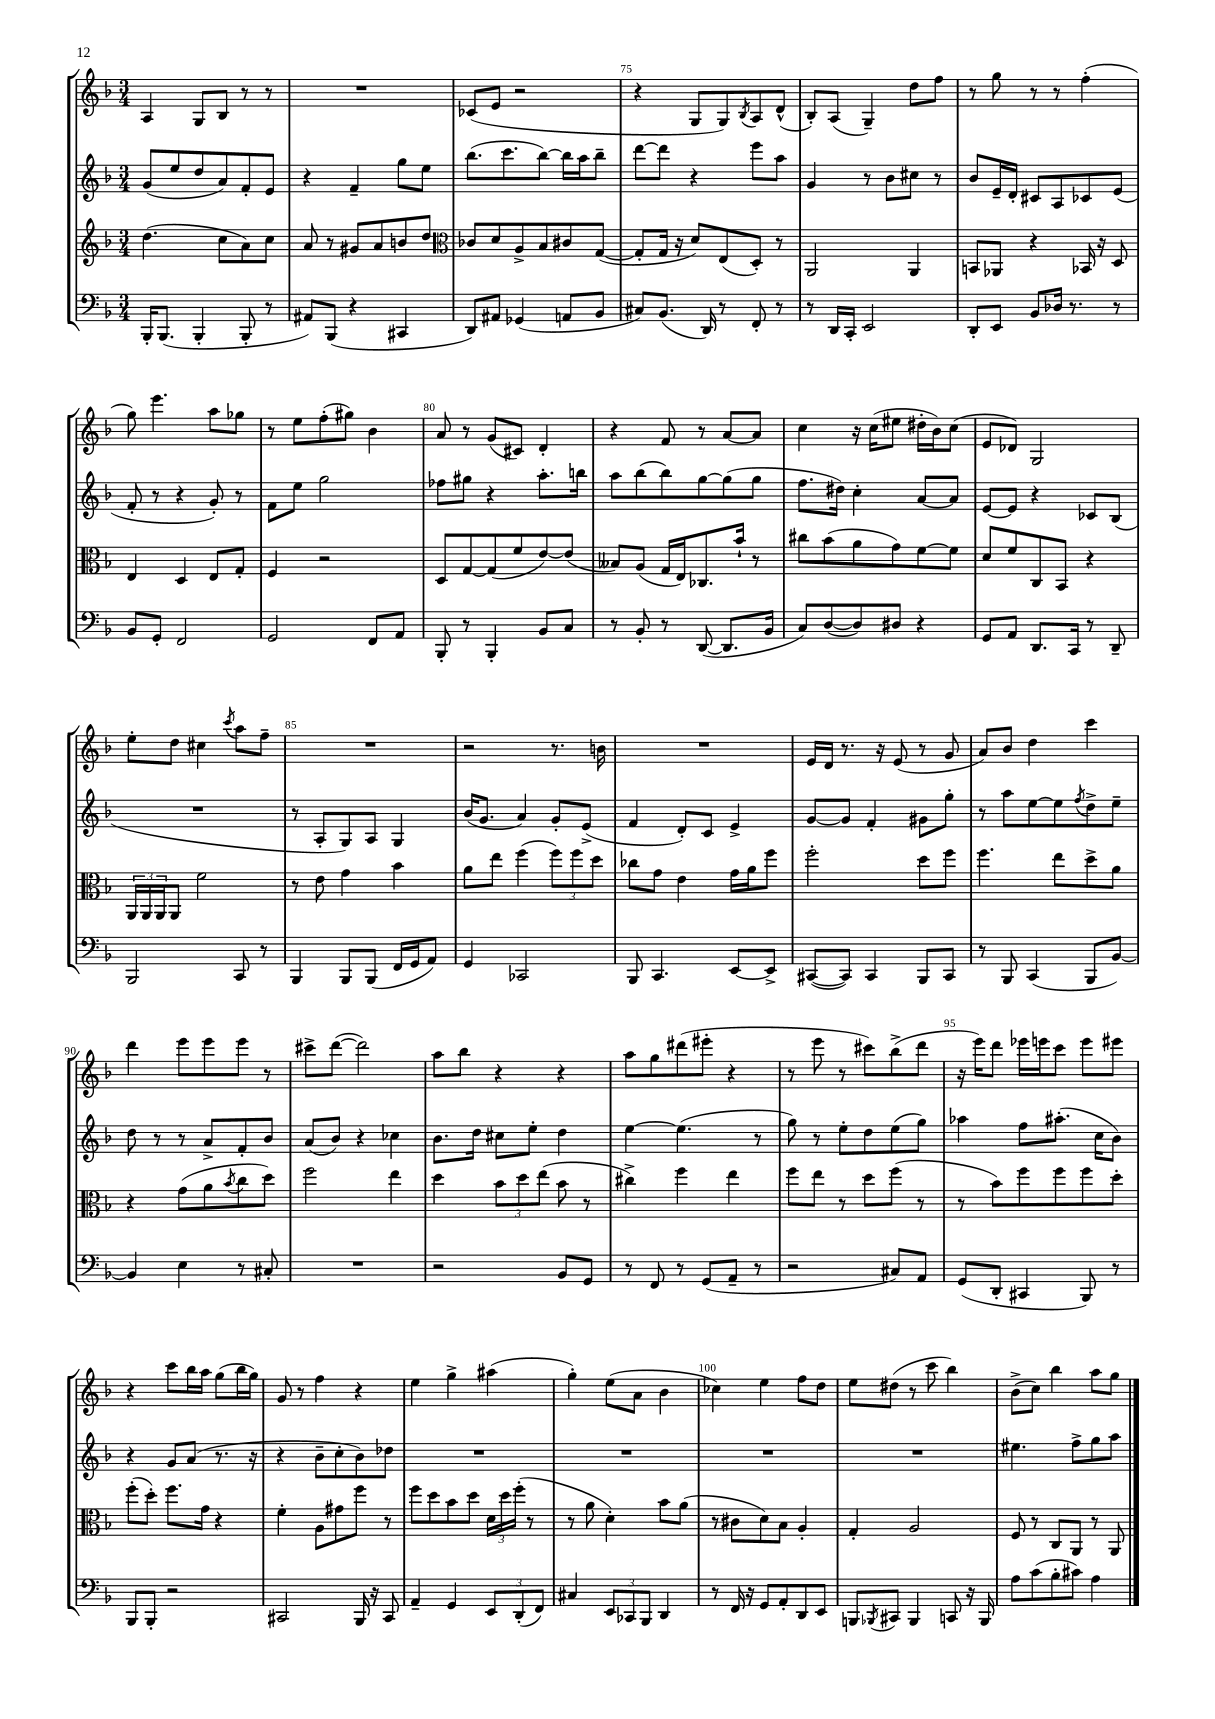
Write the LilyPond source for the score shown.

<<
\new StaffGroup <<
\new Staff = "s0" {
    \clef treble \key f \major \numericTimeSignature \time 3/4
    a4 g8 bes8 r8 r8 |
    R2. |
    ces'8( e'8 r2 |
    r4 g8 g8) \acciaccatura { bes8 } a8 d'8-^( |
    bes8-.) a8( g4--) d''8 f''8 |
    r8 g''8 r8 r8 f''4-.( |
    g''8) e'''4. a''8 ges''8 |
    r8 e''8 f''8-.( gis''8) bes'4 |
    a'8 r8 g'8( cis'8) d'4-. |
    r4 f'8 r8 a'8~ a'8 |
    c''4 r16 c''16( eis''8 dis''16-. bes'16) c''8( |
    e'8 des'8) g2 |
    e''8-. d''8 cis''4 \acciaccatura { c'''8 } a''8 f''8-- |
    R2. |
    r2 r8. b'16 |
    R2. |
    e'16 d'16 r8. r16 e'8( r8 g'8 |
    a'8) bes'8 d''4 c'''4 |
    d'''4 e'''8 e'''8 e'''8 r8 |
    cis'''8-> d'''8~( d'''2) |
    a''8 bes''8 r4 r4 |
    a''8 g''8 dis'''8( eis'''8-. r4 |
    r8 e'''8 r8 cis'''8) bes''8->( d'''8 |
    r16 e'''16) d'''8 ees'''16 e'''16 c'''8 e'''8 eis'''8 |
    r4 c'''8 bes''16 a''16 g''8( bes''16 g''16) |
    g'8 r8 f''4 r4 |
    e''4 g''4-> ais''4( |
    g''4-.) e''8( a'8 bes'4 |
    ces''4) e''4 f''8 d''8 |
    e''8 dis''8( r8 c'''8 bes''4) |
    bes'8->( c''8) bes''4 a''8 g''8 \bar "|." |
}
\new Staff = "s1" {
    \clef treble \key f \major \numericTimeSignature \time 3/4
    g'8( e''8 d''8 a'8) f'8-. e'8 |
    r4 f'4-- g''8 e''8 |
    bes''8.( c'''8. bes''8~) bes''16 a''16 bes''8-- |
    d'''8~ d'''8 r4 e'''8 a''8 |
    g'4 r8 bes'8 cis''8 r8 |
    bes'8 e'16-- d'16-. cis'8 a8 ces'8 e'8( |
    f'8-. r8 r4 g'8-.) r8 |
    f'8 e''8 g''2 |
    fes''8 gis''8 r4 a''8.-. b''16 |
    a''8 bes''8( bes''8) g''8~ g''8( g''8 |
    f''8. dis''16) c''4-. a'8~ a'8 |
    e'8~ e'8 r4 ces'8 bes8( |
    R2. |
    r8 a8-. g8) a8 g4 |
    bes'16( g'8. a'4) g'8-. e'8->( |
    f'4 d'8-.) c'8 e'4-> |
    g'8~ g'8 f'4-. gis'8 g''8-. |
    r8 a''8 e''8~ e''8 \acciaccatura { f''8 } d''8-> e''8-- |
    d''8 r8 r8 a'8-> f'8-. bes'8 |
    a'8( bes'8) r4 ces''4 |
    bes'8. d''16 cis''8 e''8-. d''4 |
    e''4~ e''4.( r8 |
    g''8) r8 e''8-. d''8 e''8( g''8) |
    aes''4 f''8 ais''8.-.( c''16 bes'8) |
    r4 g'8 a'8( r8. r16 |
    r4 bes'8-- c''8-. bes'8) des''8 |
    R2. |
    R2. |
    R2. |
    R2. |
    eis''4. f''8-> g''8 a''8 \bar "|." |
}
\new Staff = "s2" {
    \clef treble \key f \major \numericTimeSignature \time 3/4
    d''4.( c''8 a'8) c''8 |
    a'8 r8 gis'8 a'8 b'8 d''8 |
    \clef alto ces'8 d'8 a8-> bes8 cis'8 g8~( |
    g8-. g16 r16 d'8) e8( d8-.) r8 |
    a,2 a,4 |
    b,8 aes,8 r4 bes,16 r16 d8 |
    e4 d4 e8 g8-. |
    f4 r2 |
    d8 g8~ g8( f'8 e'8~) e'8( |
    beses8) a8( g16 e16) ces8. bes'16-! r8 |
    cis''8 bes'8( a'8 g'8) f'8~ f'8 |
    d'8 f'8 c8 bes,8 r4 |
    \tuplet 3/2 { a,16 a,16 a,16 } a,8 f'2 |
    r8 e'8 g'4 bes'4 |
    a'8 e''8 f''4( \tuplet 3/2 { f''8) f''8 d''8 } |
    ces''8 g'8 e'4 g'16 a'16 f''8 |
    f''2-. d''8 f''8 |
    f''4. e''8 d''8-> a'8 |
    r4 g'8( a'8 \acciaccatura { bes'8 } c''8 d''8) |
    f''2 e''4 |
    d''4 \tuplet 3/2 { bes'8 d''8 e''8( } bes'8 r8 |
    cis''4->) f''4 e''4 |
    f''8 e''8 r8 d''8 f''8( r8 |
    r8 bes'8) f''8 f''8 f''8 d''8-. |
    f''8-.( d''8-.) f''8. g'16 r4 |
    f'4-. a8 gis'8 f''8 r8 |
    f''8 d''8 bes'8 d''8 \tuplet 3/2 { d'16 d''16 f''16-.( } r8 |
    r8 a'8 d'4-.) bes'8 a'8( |
    r8 cis'8 d'8) bes8 a4-. |
    g4-. a2 |
    f8 r8 c8 a,8 r8 a,8 \bar "|." |
}
\new Staff = "s3" {
    \clef bass \key f \major \numericTimeSignature \time 3/4
    bes,,16-. bes,,8.( bes,,4-. bes,,8-. r8 |
    ais,8) bes,,8( r4 cis,4 |
    d,8) ais,8 ges,4( a,8 bes,8 |
    cis8) bes,8.( d,16) r8 f,8-. r8 |
    r8 d,16 c,16-. e,2 |
    d,8-. e,8 bes,8 des16 r8. r8 |
    bes,8 g,8-. f,2 |
    g,2 f,8 a,8 |
    bes,,8-. r8 bes,,4-. bes,8 c8 |
    r8 bes,8-. r8 d,8~( d,8. bes,16 |
    c8) d8~( d8) dis8 r4 |
    g,8 a,8 d,8. c,16 r8 d,8-- |
    bes,,2 c,8 r8 |
    bes,,4 bes,,8 bes,,8( f,16 g,16 a,8) |
    g,4 ces,2 |
    bes,,8 c,4. e,8~ e,8-> |
    cis,8~( cis,8) cis,4 bes,,8 cis,8 |
    r8 bes,,8 c,4( bes,,8 bes,8~) |
    bes,4 e4 r8 cis8-. |
    R2. |
    r2 bes,8 g,8 |
    r8 f,8 r8 g,8( a,8-- r8 |
    r2 cis8) a,8 |
    g,8( d,8-. cis,4 bes,,8) r8 |
    bes,,8 bes,,8-. r2 |
    cis,2 bes,,16 r16 cis,8 |
    a,4-- g,4 \tuplet 3/2 { e,8 d,8-.( f,8) } |
    cis4 \tuplet 3/2 { e,8 ces,8 bes,,8 } d,4 |
    r8 f,16 r16 g,8 a,8-. d,8 e,8 |
    b,,8 \acciaccatura { bes,,8 } cis,8 bes,,4 c,8 r16 bes,,16 |
    a8 c'8( bes8-. cis'8) a4 \bar "|." |
}
>>
>>
\layout { \context { \Score currentBarNumber = #72 \override BarNumber.break-visibility = ##(#f #t #t) barNumberVisibility = #(every-nth-bar-number-visible 5) } }
